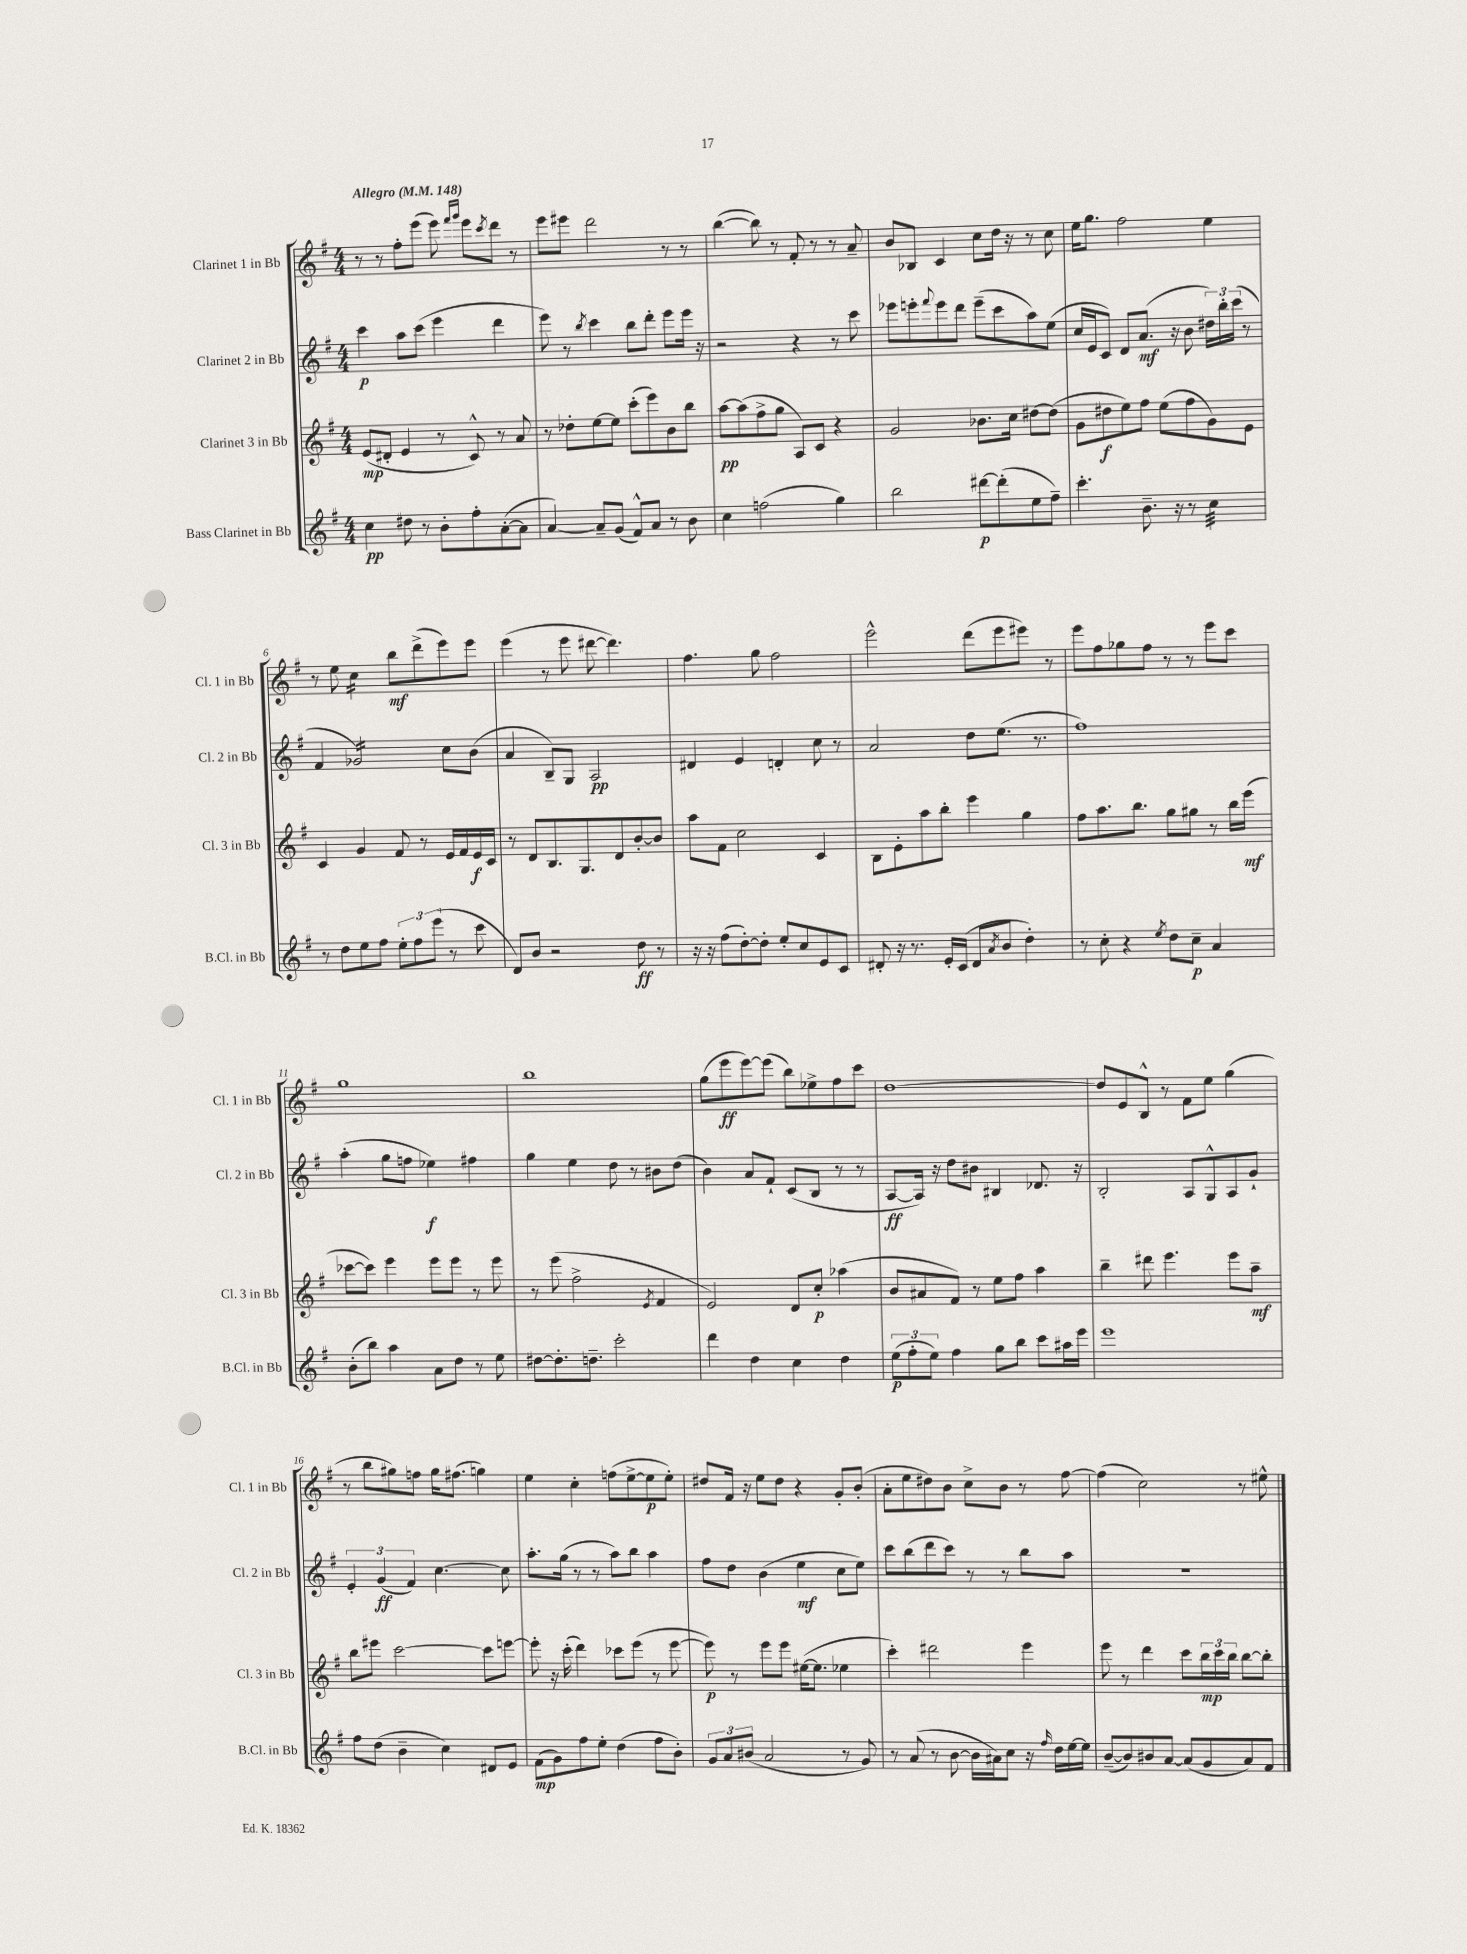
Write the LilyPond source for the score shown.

<<
\new StaffGroup <<
\new Staff = "s0" \with { instrumentName = "Clarinet 1 in Bb" shortInstrumentName = "Cl. 1 in Bb" } {
    \clef treble \key g \major \numericTimeSignature \time 4/4 \tempo "Allegro" 4 = 148
    r8 r8 fis''8-. e'''8( e'''8) \grace { fis'''16 g'''16 } e'''8 \acciaccatura { c'''8 } d'''8 r8 |
    e'''8 eis'''8 d'''2 r8 r8 |
    b''4~( b''8) r8 fis'8-. r8 r8 a'8-- |
    b'8 bes8 c'4 c''8 d''16 r16 r8 c''8 |
    e''16 g''8. fis''2 e''4 |
    r8 e''8 c''4:16 b''8\mf d'''8->( e'''8) e'''8 |
    e'''4( r8 e'''8 dis'''8~ dis'''4.) |
    fis''4. g''8 fis''2 |
    e'''2-^ d'''8( e'''8 eis'''8) r8 |
    e'''8 fis''8 ges''8 fis''8 r8 r8 e'''8 c'''8 |
    g''1 |
    b''1 |
    g''8( e'''8\ff e'''8~) e'''8( b''8) ees''8-> fis''8 c'''8 |
    d''1~ |
    d''8 e'8 b8-^ r8 fis'8 e''8 g''4( |
    r8 b''8 gis''8) f''8 gis''16 fis''8.( g''4) |
    e''4 c''4-. f''8( e''8~-> e''8\p e''8-.) |
    dis''8 fis'16 r16 e''8 dis''8 r4 g'8-. b'8-.( |
    a'8-. e''8 dis''8) b'8 c''8-> b'8 r8 fis''8~ |
    fis''4( c''2) r8 eis''8-^ \bar "|." |
}
\new Staff = "s1" \with { instrumentName = "Clarinet 2 in Bb" shortInstrumentName = "Cl. 2 in Bb" } {
    \clef treble \key g \major \numericTimeSignature \time 4/4
    c'''4\p a''8 c'''8( e'''4 d'''4 |
    e'''8) r8 \acciaccatura { b''8 } c'''4 b''8 d'''8-. e'''8 e'''16 r16 |
    r2 r4 r8 c'''8 |
    ees'''8 e'''8-. \appoggiatura { fis'''8 } e'''8 d'''8 e'''8--( c'''8 a''8) e''8( |
    c''16 e'16 c'8) d'8 a'8.\mf( r16 b'8 \tuplet 3/2 { dis''16) b''16-. c'''16( } r8 |
    fis'4 ges'2:16) c''8 b'8( |
    a'4 b8--) g8 a2\pp |
    dis'4 e'4 d'4-. c''8 r8 |
    a'2 d''8 e''8.( r8. |
    fis''1) |
    a''4-.( g''8 f''8 ees''4\f) fis''4 |
    g''4 e''4 d''8 r8 bis'8 d''8( |
    b'4) a'8 fis'8-! c'8( b8 r8 r8 |
    a8~\ff a16) r16 d''8 bis'8 bis4 des'8. r16 |
    b2-. a8 g8-^ a8 g'8-! |
    \tuplet 3/2 { e'4-. g'4\ff( fis'4) } c''4.~ c''8 |
    a''8.-. g''16( r8 r8 a''8) b''8 a''4 |
    fis''8 d''8 b'4( e''4\mf c''8 e''8) |
    c'''8 b''8( d'''8 c'''8) r8 r8 b''8 a''8 |
    R1 \bar "|." |
}
\new Staff = "s2" \with { instrumentName = "Clarinet 3 in Bb" shortInstrumentName = "Cl. 3 in Bb" } {
    \clef treble \key g \major \numericTimeSignature \time 4/4
    e'8\mp( dis'8-. e'4 r8 c'8-^) r8 a'8 |
    r8 des''8-. e''8~ e''8 c'''8-.( e'''8) b'8 b''8 |
    a''8~\pp a''8( fis''8-> g''8 a8) c'8 r4 |
    g'2 bes'8. c''16 dis''8~ dis''8( |
    g'8 dis''8\f e''8) fis''8 e''8( fis''8 g'8) e'8 |
    c'4 g'4 fis'8 r8 e'16 fis'16 e'16\f c'16 |
    r8 d'8 b8. g8. d'8 b'8~-. b'8 |
    a''8 fis'8 c''2 c'4 |
    b8 e'8-. a''8 b''8-. e'''4 g''4 |
    fis''8 a''8. b''8. g''8 gis''8 r8 b''16 e'''16\mf( |
    ces'''8~ ces'''8) e'''4 e'''8 e'''8 r8 e'''8 |
    r8 e'''8( fis''2-> \acciaccatura { e'8 } fis'4 |
    e'2) d'8 c''8-.\p aes''4( |
    b'8 ais'8 fis'8) r8 e''8 fis''8 a''4 |
    b''4-- dis'''8 e'''4. e'''8 a''8--\mf |
    b''8 eis'''8 c'''2~ c'''8 e'''8~ |
    e'''8-. r16 c'''16-.( d'''4) ces'''8 e'''8( r8 e'''8~ |
    e'''8\p) r8 e'''8 e'''8 eis''16~( eis''8. ees''4 |
    c'''4-.) dis'''2 e'''4 |
    e'''8 r8 d'''4 c'''8 \tuplet 3/2 { b''16\mp c'''16 b''16 } b''8~ b''8-. \bar "|." |
}
\new Staff = "s3" \with { instrumentName = "Bass Clarinet in Bb" shortInstrumentName = "B.Cl. in Bb" } {
    \clef treble \key g \major \numericTimeSignature \time 4/4
    c''4\pp dis''8 r8 b'8-. fis''8-. a'8~-.( a'8 |
    a'4~) a'8-- g'8( fis'8-^) a'8 r8 b'8 |
    c''4 f''2( g''4) |
    b''2 dis'''8~\p dis'''8-.( e''8 fis''8--) |
    c'''4.-. b'8.-- r16 r8 c''4:32 |
    r8 d''8 e''8 fis''8 \tuplet 3/2 { e''8-. fis''8 e'''8( } r8 c'''8 |
    d'8) b'8 r2 d''8\ff r8 |
    r16 r16 fis''8( d''8~-.) d''8-. e''8-. c''8 e'8 c'8 |
    dis'8-. r16 r8. e'16-. c'16( dis'8 \acciaccatura { a'8 } b'8 d''4-.) |
    r8 c''8-. r4 \acciaccatura { e''8 } d''8 c''8--\p a'4 |
    b'8-.( b''8) a''4 a'8 d''8 r8 e''8 |
    dis''8~ dis''8.-. d''8.-- c'''2-. |
    d'''4 d''4 c''4 d''4 |
    \tuplet 3/2 { e''8\p( fis''8-. e''8) } fis''4 g''8 b''8 c'''8 ais''16 e'''16 |
    e'''1 |
    fis''8 d''8( b'4-- c''4) dis'8 e'8 |
    fis'8\mp( g'8) fis''8 e''8-. d''4( fis''8 b'8-.) |
    \tuplet 3/2 { g'8 a'8 bis'8( } a'2 r8 g'8) |
    r8 a'8( r8 b'8~ b'16 ais'16) c''8 r16 \grace { fis''16 } d''16 e''16~ e''16 |
    b'8~--( b'8) bis'8 a'8~ a'8( g'8 a'8) fis'8 \bar "|." |
}
>>
>>
